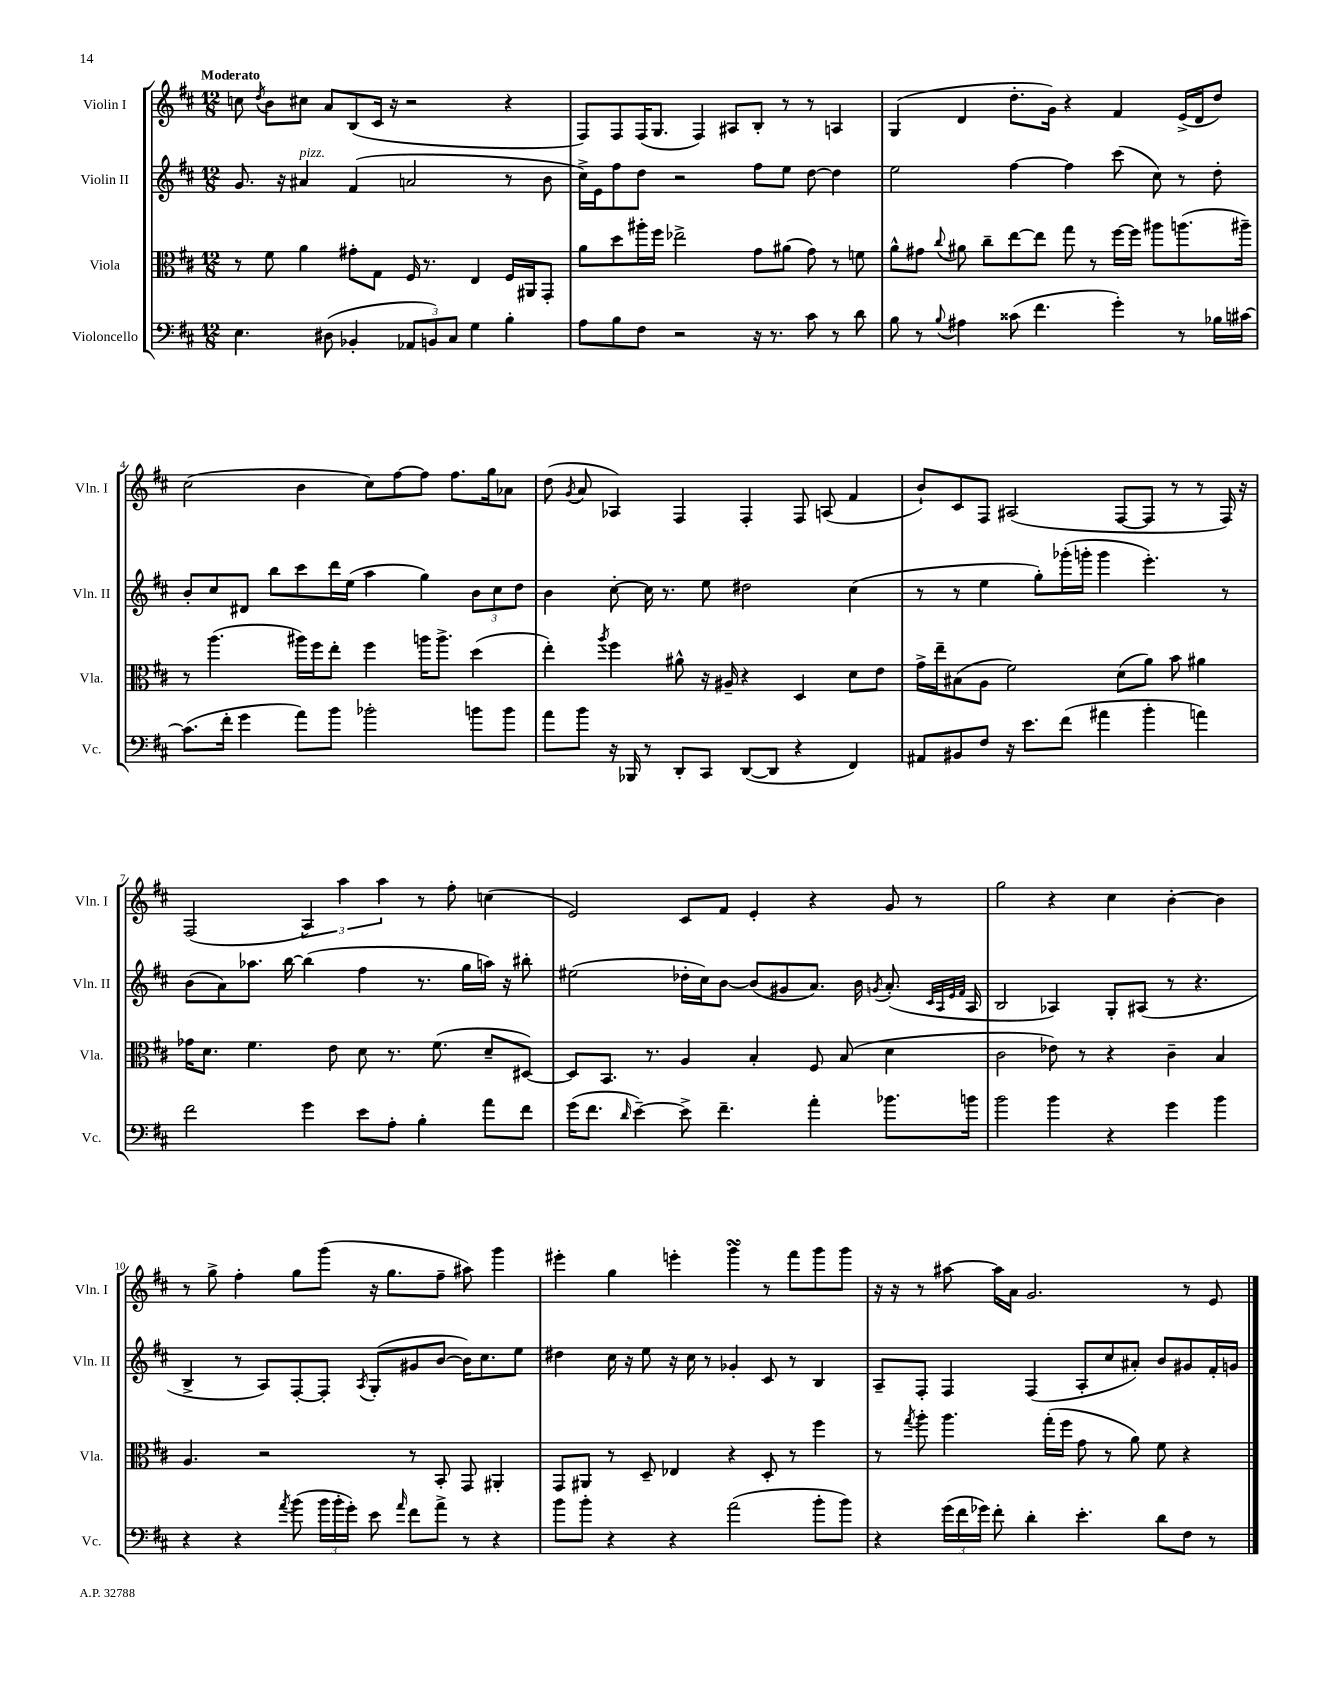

**kern	**kern	**kern	**kern
*part4	*part3	*part2	*part1
*staff4	*staff3	*staff2	*staff1
*I"Violoncello	*I"Viola	*I"Violin II	*I"Violin I
*I'Vc.	*I'Vla.	*I'Vln. II	*I'Vln. I
*clefF4	*clefC3	*clefG2	*clefG2
*k[f#c#]	*k[f#c#]	*k[f#c#]	*k[f#c#]
*M12/8	*M12/8	*M12/8	*M12/8
=1	=1	=1	=1
!	!	!	!LO:TX:a:B:t=Moderato
4.E\	8r	8.g/	8ccn\
.	.	.	8qdd/
.	8f#\	.	8b\L
.	.	16r	.
!	!	!LO:TX:a:i:t=pizz.	!
.	4a\	4a#X/	8cc#X\J
(8D#X\	.	.	8a/L
4BB-X'/	8g#X'\L	(4f#/	(8B/
.	8G\J	.	16c#/Jk
.	.	.	16r
12AA-X/L	16F#/	2an/	2r
.	8.r	.	.
12BBn/)	.	.	.
12C#/J	.	.	.
4G\	4E/	.	.
4B'\	16F#/LL	8r	4r
.	16AA#X/J	.	.
.	8GG'/J	8b\	.
=2	=2	=2	=2
8A\L	8a\L	16cc#^\LL)	8F#/L)
.	.	16e\J	.
8B\	8dd\	8ff#\	8F#/
8F#\J	16aa#X'\L	8dd\J	(16F#/K
.	16ff#\JJ	.	8.G/J
2r	2ee-X^\	2r	.
.	.	.	4F#/)
.	.	.	8A#X/L
16r	8g\L	8ff#\L	8B'/J
8.r	.	.	.
.	(8a#X\J	8ee\J	8r
8c#\	8g\)	[8dd\	8r
8r	8r	4dd\]	4An/
8d\	8fn\	.	.
=3	=3	=3	=3
8B\	8a^^\L	2ee\	(4G/
8r	8g#X\J	.	.
8qqB/	8qqcc#/	.	.
4A#X\	8a#X\	.	4d/
.	8cc#~\L	.	.
(8c##X\	[8ee\	[4ff#\	8.dd'\L
4.f#\	8ee\J]	.	.
.	.	.	16g\Jk)
.	8gg\	4ff#\]	4r
.	8r	.	.
4g'\)	[16ff#\LL	(8ccc#\	4f#/
.	16ff#\JJ]	.	.
.	8aa#X\L	8cc#\)	.
8r	(8.aan\	8r	(16e^/LL
.	.	.	16d/J
16B-X\LL	.	8dd'\	8dd/J)
[16c#X\JJ	16aa#X~\Jk)	.	.
!!LO:LB:g=z
=4	=4	=4	=4
(8.c#\L]	8r	8b'/L	(2cc#\
.	(4.aa\	8cc#/	.
16f#'\Jk	.	.	.
4g\	.	8d#X/J	.
.	.	8bb\L	.
8a\L)	16aa#X\LL)	8ccc#\	4b\
.	16ff#\J	.	.
8b\J	8ee'\J	16ddd\L	.
.	.	(16ee\JJ	.
2b-X'\	4ff#\	4aa\	8cc#\L)
.	.	.	[8ff#\
.	16aan\KL	4gg\)	8ff#\J]
.	8.aa^\J	.	.
.	.	.	8.ff#\L
8bn\L	(4dd\	12b\L	.
.	.	.	16gg\k
.	.	12cc#\	.
8b\J	.	.	8a-X\J
.	.	12dd\J	.
=5	=5	=5	=5
8a\L	4ee'\)	4b\	(8dd\
.	.	.	8qg/
8b\J	.	.	8a/
.	8qaa/	.	.
16r	4ff#\	[8cc#'\	4A-X/)
16BBB-X/	.	.	.
8r	.	16cc#\]	.
.	.	8.r	.
8DD'/L	8a#X^^\	.	4F#/
8CC#/J	16r	8ee\	.
.	16A#X~/	.	.
([8DD/L	4r	2dd#X\	4F#'/
8DD/J]	.	.	.
4r	4D/	.	8F#/
.	.	.	(8An/
4FF#/)	8d\L	(4cc#\	4f#/
.	8e\J	.	.
=6	=6	=6	=6
8AA#X/L	16g^\LL	8r	8b`/L)
.	16ee~\J	.	.
8BB#X/	(8B#X\	8r	8c#/
8F#/J	8A\J	4ee\	8F#/J
16r	2f#\)	.	(2A#X/
8.e\L	.	.	.
.	.	8gg'\L)	.
(8f#\J	.	(16ggg-X'\L	.
.	.	16gggn'\JJ	.
4a#X\	.	4ggg\	.
.	(8d\L	.	[8F#/L
4b'\	8a\J)	4.eee'\)	8F#/J]
.	8b\	.	8r
4an\)	4a#X\	.	8r
.	.	8r	16F#/)
.	.	.	16r
!!LO:LB:g=z
=7	=7	=7	=7
2f#\	16g-X\KL	(8b\L	(2F#/
.	8.d\J	.	.
.	.	8a\)	.
.	4.f#\	8.aa-X\J	.
.	.	[16bb\	.
4g\	.	(4bb\]	6A/)
.	8e\	.	.
.	.	.	6aa\
8e\L	8d\	4ff#\	.
.	.	.	6aa\
8A'\J	8.r	.	.
4B'\	.	8.r	8r
.	(8.f#\	.	.
.	.	.	8ff#'\
.	.	16gg\LL	.
8a\L	8d~/L	16aan\JJ)	(4ccn\
.	.	16r	.
8f#\J	[8D#X/J)	8bb#X'\	.
=8	=8	=8	=8
(16g\KL	8D#/L]	(2ee#X\	2e/)
8.f#\J	.	.	.
.	8.BB/J	.	.
16qqd/	.	.	.
[4e~\)	.	.	.
.	8.r	.	.
8e^\]	4A/	16dd-X'\LL	8c#/L
.	.	16cc#\J)	.
4.f#~\	.	[8b\J	8f#/J
.	4B'/	(8b/L]	4e'/
.	.	8g#X/	.
4a'\	8F#/	8.a/J)	4r
.	(8B/	.	.
.	.	16b\	.
.	.	8qgn/	.
8.b-X\L	4d\	(8.a'/	8g/
.	.	.	8r
.	.	32qqc#/LLL	.
.	.	32qqA/	.
.	.	32qqe/	.
.	.	32qqf#/JJJ	.
16bn\Jk	.	16A/	.
=9	=9	=9	=9
2b\	2c#\	2B/	2gg\
4b\	8e-X\)	4A-X/)	4r
.	8r	.	.
4r	4r	8G'/L	4cc#\
.	.	(8A#X/J	.
4g\	4c#~\	8r	[4b'\
.	.	4.r	.
4b\	4B/	.	4b\]
!!LO:LB:g=z
=10	=10	=10	=10
4r	4.A/	4B^/	8r
.	.	.	8gg^\
4r	.	8r	4ff#'\
.	2r	8A/L)	.
8qa/	.	.	.
(8b\	.	[8F#'/	8gg\L
24b\LL	.	8F#'/J]	(8ggg\J
24b'\	.	.	.
24g'\JJ)	.	.	.
.	.	8qA/	.
8e\	.	(8G'/L	16r
.	.	.	8.gg\L
16qqa/	.	.	.
8f#\L	8r	8g#X/	.
8a^\J	8BB'/	[8b/J	8ff#~\J
8r	8GG/	16b\KL])	8aa#X\)
.	.	8.cc#\	.
4r	4AA#X'/	.	4ggg\
.	.	8ee\J	.
=11	=11	=11	=11
8b\L	8GG/L	4dd#X\	4eee#X'\
8b'\J	8AA#X/J	.	.
4r	8r	16cc#\	4gg\
.	.	16r	.
.	8D~/	8ee\	.
4r	4E-X/	16r	4eeen'\
.	.	16cc#\	.
.	.	8r	.
(2a\	4r	4g-X'/	4gggsSSs\
.	8D'/	8c#/	8r
.	8r	8r	8fff#\L
8b'\L	4ff#\	4B/	8ggg\
8b\J)	.	.	8ggg\J
=12	=12	=12	=12
4r	8r	8A~/L	16r
.	.	.	16r
.	8qgg/	.	.
.	8aa'\	8F#'/J	8r
(24g\LL	4.aa\	4F#/	[8aa#X\
24f#\	.	.	.
24g-X\JJ)	.	.	.
8f#'\	.	.	16aa#\LL]
.	.	.	16a\JJ
4d'\	.	(4F#/	2.g/
.	(16gg'\LL	.	.
.	16ff#\JJ	.	.
4.e'\	8g\	8A'/L	.
.	8r	8cc#/	.
.	8a\)	8a#X'/J)	.
8d\L	8f#\	8b/L	.
8F#\J	4r	8g#X/	8r
8r	.	16f#'/L	8e/
.	.	16gn/JJ	.
==	==	==	==
*-	*-	*-	*-
